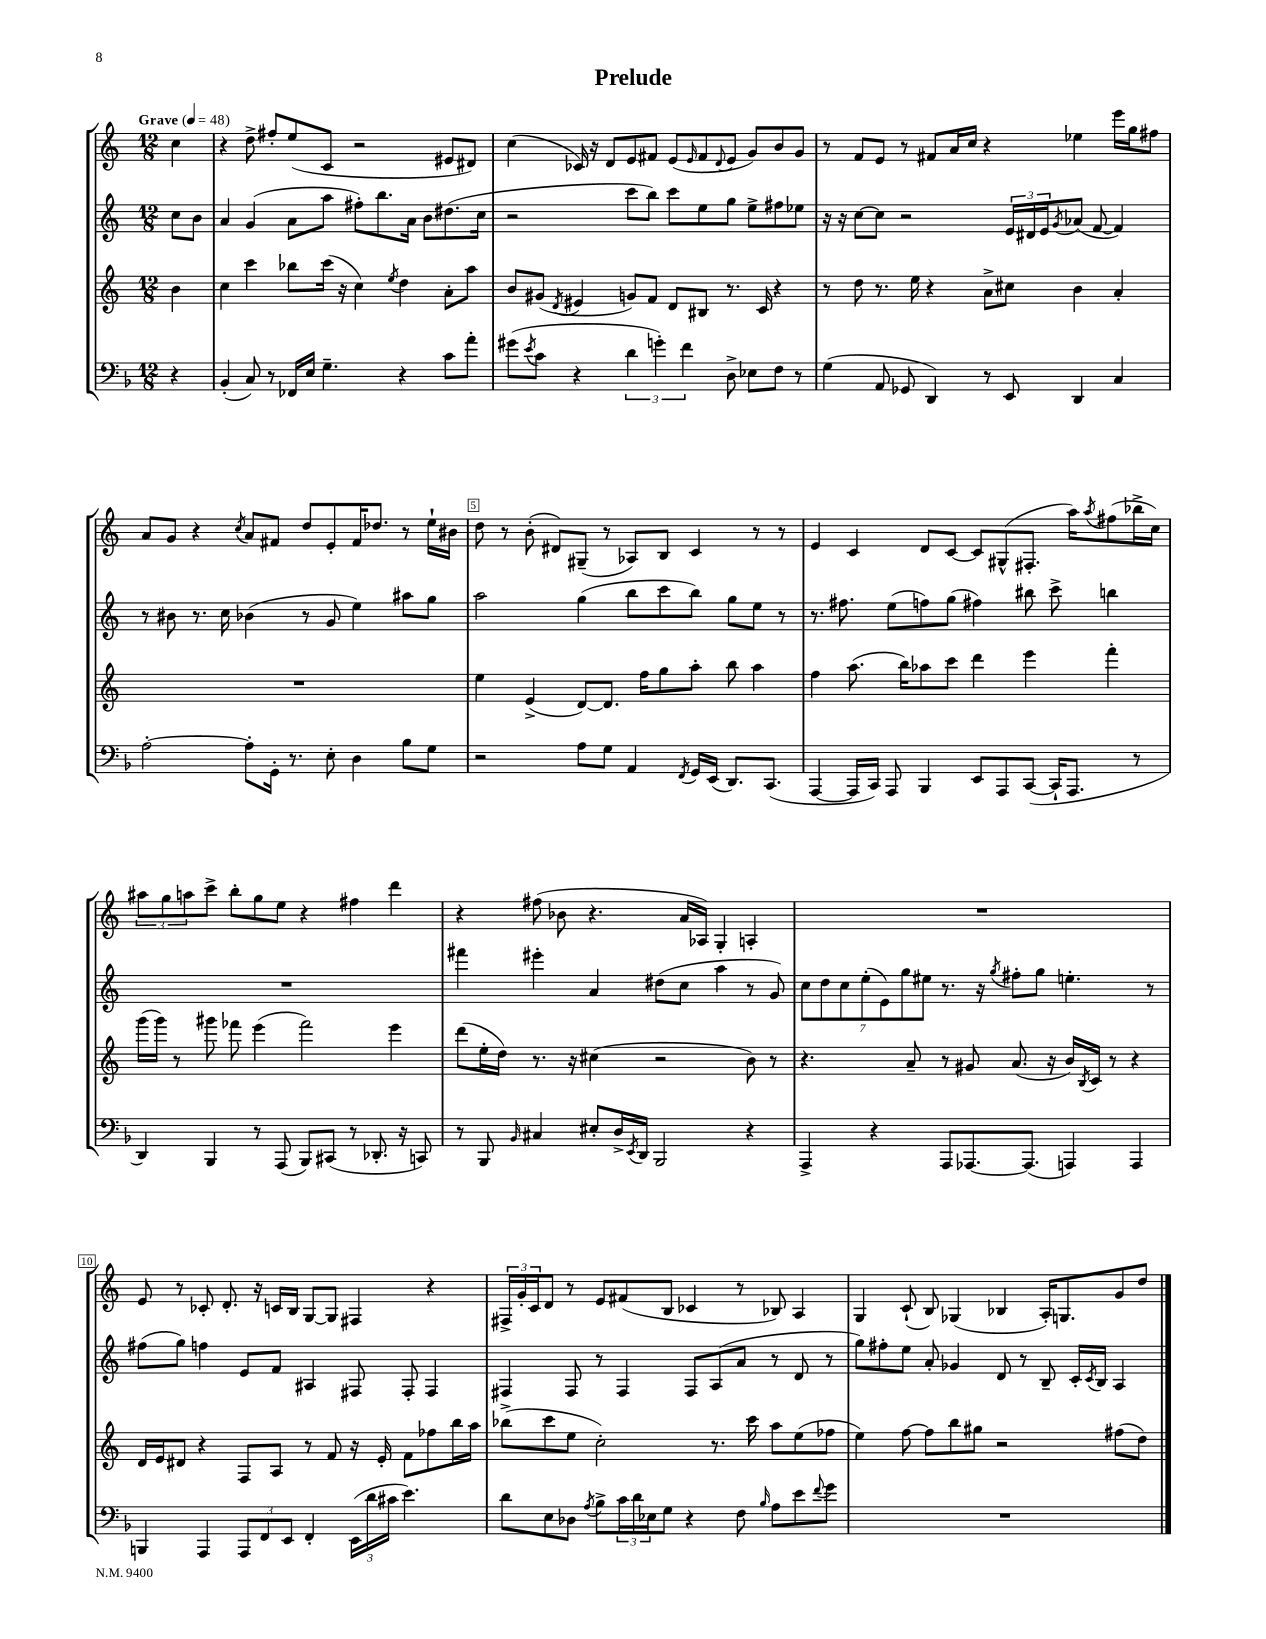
\header { title = "Prelude" }
<<
\new StaffGroup <<
\new Staff = "s0" {
    \clef treble \key c \major \numericTimeSignature \time 12/8 \partial 4 \tempo "Grave" 4 = 48
    c''4 |
    r4 d''8-> fis''8-. e''8( c'8 r2 eis'8 dis'8) |
    c''4( ces'16) r16 d'8 e'8 fis'8 e'8( \grace { e'16 } fis'8 \appoggiatura { d'8 } e'8 g'8) b'8 g'8 |
    r8 f'8 e'8 r8 fis'8 a'16 c''16 r4 ees''4 e'''16 g''16 fis''8 |
    a'8 g'8 r4 \acciaccatura { c''8 } a'8 fis'8 d''8 e'8-. fis'16 des''8. r8 e''16-! bis'16 |
    d''8 r8 b'8-.( dis'8) gis8--( r8 aes8) b8 c'4 r8 r8 |
    e'4 c'4 d'8 c'8~ c'8 gis8-^( fis8.-. a''16) \acciaccatura { a''8 } fis''8( bes''16-> c''16) |
    \tuplet 3/2 { ais''8 g''8 a''8 } c'''8-> b''8-. g''8 e''8 r4 fis''4 d'''4 |
    r4 fis''8( bes'8 r4. a'16 aes16) g4-. a4-. |
    R1. |
    e'8 r8 ces'8-. d'8.-. r16 c'16 b16 g8~ g8 fis4 r4 |
    \tuplet 3/2 { fis16-> g'16-. c'16 } d'8 r8 e'8 fis'8( b8 ces'4 r8 bes8) a4 |
    g4 c'8-!( b8) ges4( bes4 a16-.) g8. g'8 d''8 \bar "|." |
}
\new Staff = "s1" {
    \clef treble \key c \major \numericTimeSignature \time 12/8 \partial 4
    c''8 b'8 |
    a'4 g'4( a'8 a''8 fis''8-.) b''8. a'16 b'8 dis''8.( c''16 |
    r2 c'''8 b''8) c'''8 e''8 g''8 e''8-> fis''8 ees''8 |
    r16 r16 c''8~ c''8 r2 \tuplet 3/2 { e'16 dis'16 e'16 } \acciaccatura { g'8 } aes'8( f'8~ f'4) |
    r8 bis'8 r8. c''16 bes'4( r8 g'8 e''4) ais''8 g''8 |
    a''2 g''4( b''8 c'''8 b''8) g''8 e''8 r8 |
    r8. fis''8. e''8( f''8) g''8( fis''4) bis''8 c'''8-> b''4 |
    R1. |
    fis'''4 eis'''4-. a'4 dis''8( c''8 a''4 r8 g'8) |
    \tuplet 7/4 { c''8 d''8 c''8 e''8-.( e'8) g''8 eis''8 } r8. r16 \acciaccatura { g''8 } fis''8-. g''8 e''4.-. r8 |
    fis''8( g''8) f''4 e'8 f'8 ais4 fis8 fis8-. fis4 |
    fis4 fis8 r8 fis4 fis8 a8( a'8 r8 d'8 r8 |
    g''8) fis''8-. e''8 a'8-. ges'4 d'8 r8 b8-- c'16-. \acciaccatura { c'8 } b16 a4 \bar "|." |
}
\new Staff = "s2" {
    \clef treble \key c \major \numericTimeSignature \time 12/8 \partial 4
    b'4 |
    c''4 c'''4 bes''8 c'''16( r16 c''4) \acciaccatura { e''8 } d''4 a'8-. a''8 |
    b'8 gis'8( \acciaccatura { d'8 } eis'4 g'8) f'8 d'8 bis8 r8. c'16 r4 |
    r8 d''8 r8. e''16 r4 a'8-> cis''8 b'4 a'4-. |
    R1. |
    e''4 e'4->( d'8~) d'8. f''16 g''8 a''8-. b''8 a''4 |
    f''4 a''8.( b''16) aes''8 c'''8 d'''4 e'''4 f'''4-. |
    g'''16( g'''16) r8 gis'''8 fes'''8 e'''4( fes'''2) e'''4 |
    d'''8( e''16-. d''16) r8. r16 cis''4( r2 b'8) r8 |
    r4. a'8-- r8 gis'8 a'8.( r16 b'16) \acciaccatura { b8 } c'16 r8 r4 |
    d'16 e'16 dis'8 r4 f8 a8 r8 f'8 r16 e'16-. f'8 fes''8 b''16 a''16 |
    bes''8->( c'''8 e''8 c''2-.) r8. c'''16 a''8 e''8( fes''8 |
    e''4) f''8~ f''8 b''8 gis''8 r2 fis''8( d''8) \bar "|." |
}
\new Staff = "s3" {
    \clef bass \key f \major \numericTimeSignature \time 12/8 \partial 4
    r4 |
    bes,4-.( c8) r8 fes,16 e16 g4.-- r4 c'8 a'8-. |
    gis'8( \acciaccatura { e'8 } c'8 r4 \tuplet 3/2 { d'4 g'4-.) f'4 } d8-> ees8 f8 r8 |
    g4( a,8 ges,8 d,4) r8 e,8 d,4 c4 |
    a2~-. a8-. g,16-. r8. e8-. d4 bes8 g8 |
    r2 a8 g8 a,4 \acciaccatura { f,8 } g,16 e,16( d,8.) c,8.( |
    a,,4~ a,,16 c,16) a,,8 bes,,4 e,8 a,,8 c,8~( c,16-! a,,8. r8 |
    d,4) bes,,4 r8 a,,8( bes,,8) cis,8( r8 des,8.-. r16 c,8) |
    r8 bes,,8 \grace { bes,16 } cis4 eis8-. d16-> \acciaccatura { e,8 } d,16 bes,,2 r4 |
    a,,4-> r4 a,,8 aes,,8.~ aes,,8.( a,,4) a,,4 |
    b,,4 a,,4 \tuplet 3/2 { a,,8 f,8 e,8 } f,4-. \tuplet 3/2 { e,16( d'16 cis'16 } e'4.) |
    d'8 e8 des8 \acciaccatura { a8 } bes8-> \tuplet 3/2 { c'16 d'16 ees16 } g8 r4 f8 \grace { bes16 } a8 e'8 \appoggiatura { f'8 } g'8 |
    R1. \bar "|." |
}
>>
>>
\layout { \context { \Score \override BarNumber.break-visibility = ##(#f #t #t) barNumberVisibility = #(every-nth-bar-number-visible 5) \override BarNumber.stencil = #(make-stencil-boxer 0.1 0.3 ly:text-interface::print) } }
